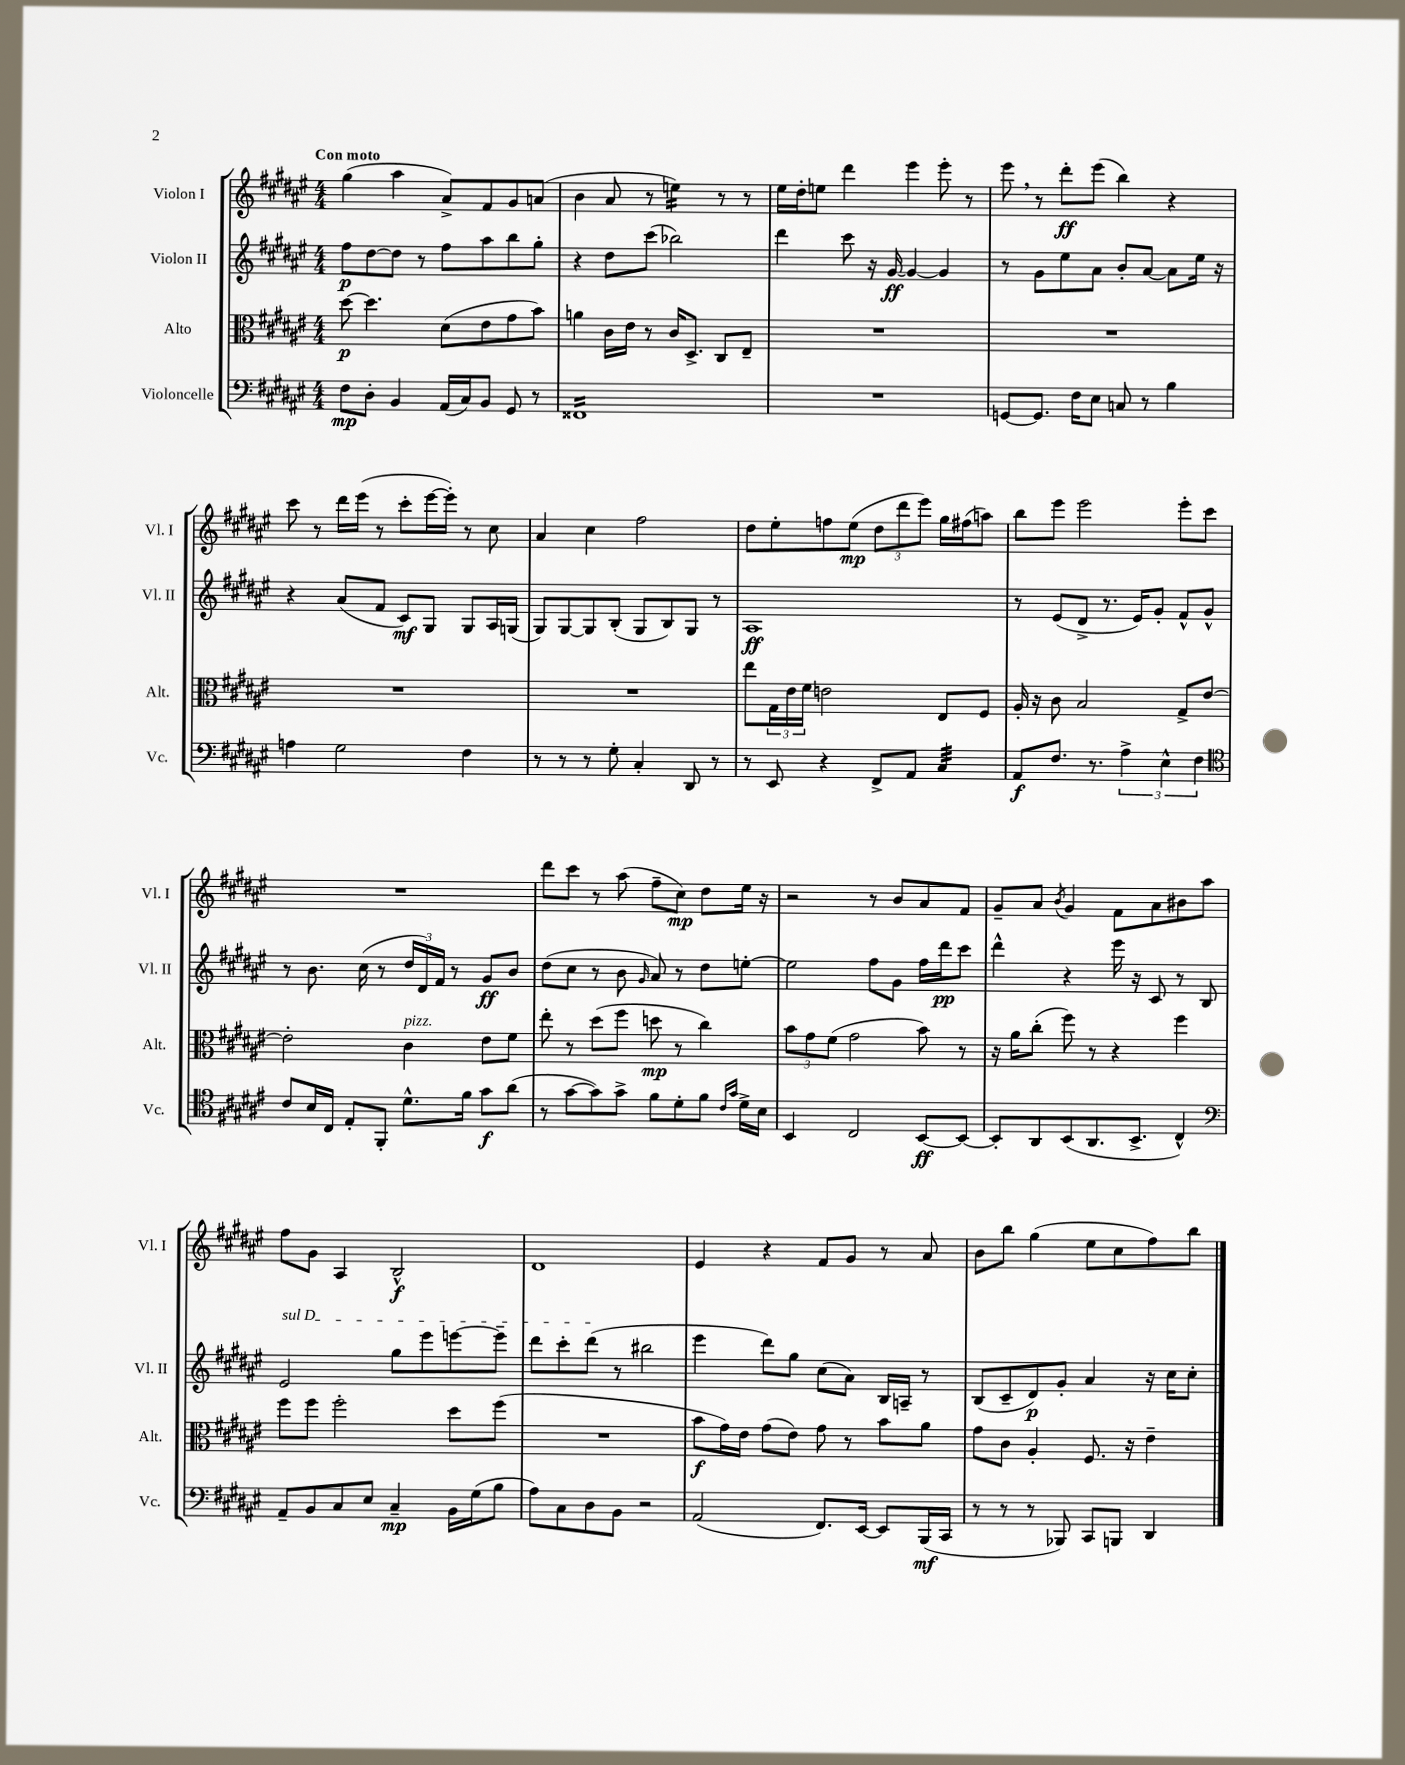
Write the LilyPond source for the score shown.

<<
\new StaffGroup <<
\new Staff = "s0" \with { instrumentName = "Violon I" shortInstrumentName = "Vl. I" } {
    \clef treble \key fis \major \numericTimeSignature \time 4/4 \tempo "Con moto"
    gis''4( ais''4 ais'8->) fis'8 gis'8 a'8( |
    b'4 ais'8 r8 e''4:16) r8 r8 |
    eis''16 dis''16-. e''8 dis'''4 eis'''4 eis'''8-. r8 |
    eis'''8 \breathe r8 dis'''8-.\ff eis'''8( b''4) r4 |
    cis'''8 r8 dis'''16 eis'''16( r8 cis'''8-. eis'''16~ eis'''16-.) r8 cis''8 |
    ais'4 cis''4 fis''2 |
    dis''8 eis''8-. f''8 eis''8\mp( \tuplet 3/2 { dis''8 dis'''8 eis'''8) } gis''16 fis''16( a''8) |
    b''8 eis'''8 eis'''2 eis'''8-. cis'''8 |
    R1 |
    dis'''8 cis'''8 r8 ais''8( fis''8-- cis''8\mp) dis''8 eis''16 r16 |
    r2 r8 b'8 ais'8 fis'8 |
    gis'8-- ais'8 \acciaccatura { b'8 } gis'4 fis'8 ais'8 bis'8 ais''8 |
    fis''8 gis'8 ais4 b2-^\f |
    dis'1 |
    eis'4 r4 fis'8 gis'8 r8 ais'8 |
    b'8 b''8 gis''4( eis''8 cis''8 fis''8) b''8 \bar "|." |
}
\new Staff = "s1" \with { instrumentName = "Violon II" shortInstrumentName = "Vl. II" } {
    \clef treble \key fis \major \numericTimeSignature \time 4/4
    fis''8\p dis''8~ dis''8 r8 fis''8 ais''8 b''8 gis''8-. |
    r4 dis''8 cis'''8( bes''2) |
    dis'''4 cis'''8 r16 gis'16~\ff gis'4~ gis'4 |
    r8 gis'8 eis''8 ais'8 b'8-. ais'8~ ais'8 eis''16 r16 |
    r4 ais'8( fis'8 cis'8\mf) gis8 gis8 ais16 g16( |
    gis8) gis8~ gis8 b8-.( gis8 b8) gis8 r8 |
    ais1\ff |
    r8 eis'8( dis'8-> r8. eis'16) gis'8-. fis'8-^ gis'8-^ |
    r8 b'8. cis''16( r8 \tuplet 3/2 { dis''16 dis'16) fis'16 } r8 gis'8\ff b'8 |
    dis''8( cis''8 r8 b'8 \grace { gis'16 } ais'8) r8 dis''8 e''8~-. |
    e''2 fis''8 gis'8 fis''16 dis'''16\pp cis'''8 |
    dis'''4-^ r4 eis'''16 r16 cis'8 r8 b8 |
    \once \override TextSpanner.bound-details.left.text = \markup { \italic "sul D" } eis'2\startTextSpan gis''8 eis'''8 e'''8~ e'''8-- |
    dis'''8 cis'''8-. dis'''8\stopTextSpan( r8 bis''2 |
    eis'''4 dis'''8) gis''8 cis''8( ais'8) b16 a16-- r8 |
    b8( cis'8-- dis'8\p) gis'8-. ais'4 r16 cis''16 cis''8-. \bar "|." |
}
\new Staff = "s2" \with { instrumentName = "Alto" shortInstrumentName = "Alt." } {
    \clef alto \key fis \major \numericTimeSignature \time 4/4
    dis''8~\p dis''4. dis'8( eis'8 gis'8 b'8) |
    a'4 cis'16 eis'16 r8 cis'16 dis8.-> cis8 eis8-- |
    R1 |
    R1 |
    R1 |
    R1 |
    eis''8 \tuplet 3/2 { gis16 eis'16 fis'16 } e'2 eis8 fis8 |
    ais16-. r16 cis'8 b2 gis8-> eis'8~ |
    eis'2-. cis'4^\markup { \italic "pizz." } eis'8 fis'8 |
    eis''8-. r8 dis''8( fis''8 d''8\mp r8 cis''4) |
    \tuplet 3/2 { b'8 gis'8 fis'8( } gis'2 b'8) r8 |
    r16 ais'16 cis''8-.( fis''8) r8 r4 fis''4 |
    fis''8 fis''8 fis''2-. dis''8 fis''8( |
    R1 |
    b'8\f gis'16) eis'16 gis'8( eis'8) gis'8 r8 b'8 ais'8 |
    gis'8 cis'8 ais4-. fis8. r16 eis'4-- \bar "|." |
}
\new Staff = "s3" \with { instrumentName = "Violoncelle" shortInstrumentName = "Vc." } {
    \clef bass \key fis \major \numericTimeSignature \time 4/4
    fis8\mp dis8-. b,4 ais,16( cis16) b,8 gis,8 r8 |
    fisis,1:16 |
    R1 |
    g,8~ g,8. fis16 eis8 c8 r8 b4 |
    a4 gis2 fis4 |
    r8 r8 r8 gis8-. cis4-. dis,8 r8 |
    r8 eis,8 r4 fis,8-> ais,8 cis4:32 |
    ais,8\f fis8. r8. \tuplet 3/2 { ais4-> eis4-^ fis4 } |
    \clef tenor cis'8 b16 cis16 eis8-. fis,8-. dis'8.-^ fis'16 gis'8\f ais'8( |
    r8 gis'8~ gis'8) gis'8-> fis'8 dis'8-. fis'8 \grace { cis'16 gis'16 } dis'16-> b16 |
    b,4 cis2 b,8~\ff b,8~ |
    b,8-. ais,8 b,8( ais,8. b,8.-> cis4-^) |
    \clef bass ais,8-- b,8 cis8 eis8 cis4--\mp b,16 gis16( b8 |
    ais8) cis8 dis8 b,8 r2 |
    ais,2( fis,8.) eis,16~ eis,8 b,,16\mf( cis,16 |
    r8 r8 r8 bes,,8) cis,8 b,,8 dis,4 \bar "|." |
}
>>
>>
\layout { \context { \Score \remove "Bar_number_engraver" } }
